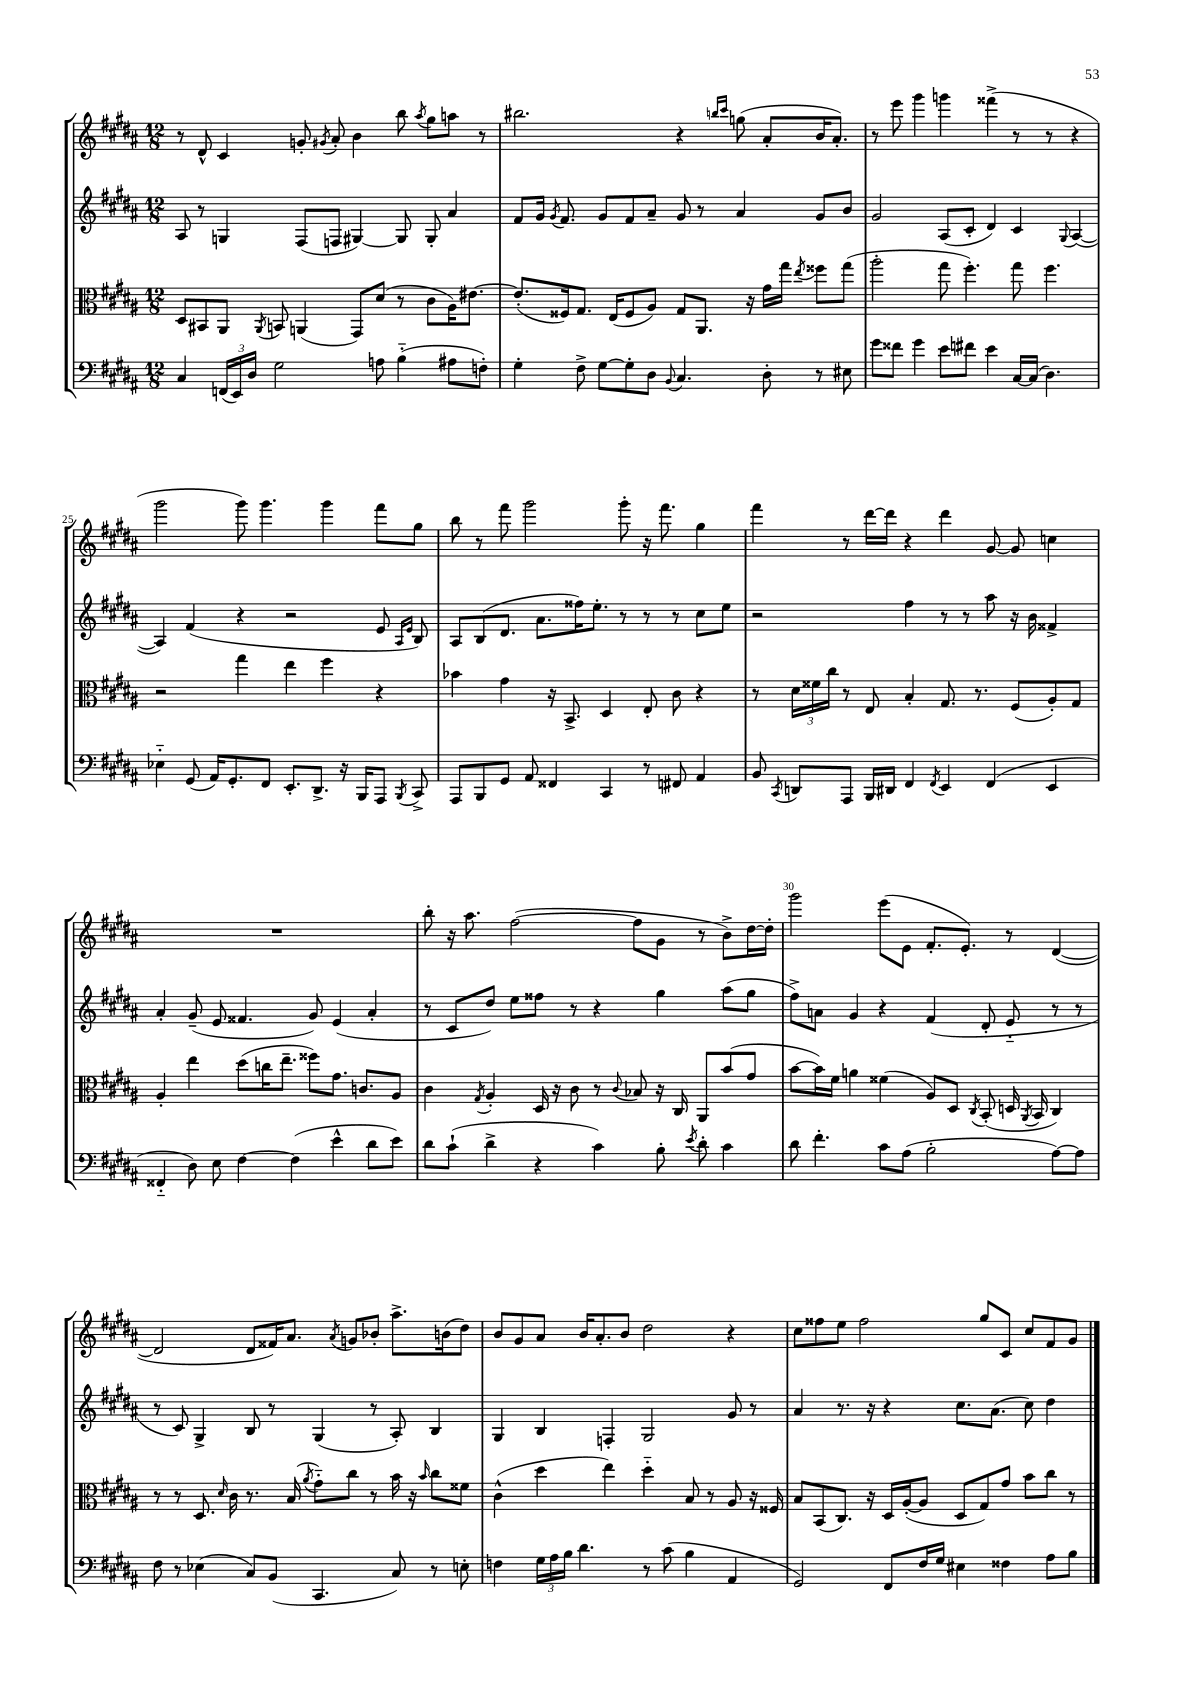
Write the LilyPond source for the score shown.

<<
\new StaffGroup <<
\new Staff = "s0" {
    \clef treble \key b \major \numericTimeSignature \time 12/8
    \autoBeamOff r8 dis'8-^ cis'4 g'8-. \acciaccatura { gis'8 } ais'8-. b'4 b''8 \acciaccatura { ais''8 } gis''8[ a''8] r8 |
    bis''2. r4 \grace { b''16[ cis'''16] } g''8( ais'8[-. b'16 ais'8.]-.) |
    r8 e'''8 gis'''4 g'''4 fisis'''4->( r8 r8 r4 |
    gis'''2 gis'''8) gis'''4. gis'''4 fis'''8[ gis''8] |
    b''8 r8 fis'''8 gis'''2 gis'''8-. r16 fis'''8. gis''4 |
    fis'''4 r8 dis'''16[~ dis'''16] r4 dis'''4 gis'8~ gis'8 c''4 |
    R1. |
    b''8-. r16 ais''8. fis''2~( fis''8[ gis'8] r8 b'8[->) dis''16~ dis''16]-. |
    gis'''2 e'''8[( e'8] fis'8.[-. e'8.]-.) r8 dis'4~( |
    dis'2 dis'8[ fisis'16) ais'8.] \acciaccatura { ais'8 } g'8[ bes'8]-. ais''8.[-> b'16( dis''8]) |
    b'8[ gis'8 ais'8] b'16[ ais'8.-. b'8] dis''2 r4 |
    cis''8[ fisis''8 e''8] fisis''2 gis''8[ cis'8] cis''8[ fis'8 gis'8] \bar "|." |
}
\new Staff = "s1" {
    \clef treble \key b \major \numericTimeSignature \time 12/8
    \autoBeamOff ais8 r8 g4 fis8[( f8] gis4~) gis8 gis8-. ais'4 |
    fis'8[ gis'16] \acciaccatura { gis'8 } fis'8. gis'8[ fis'8 ais'8]-- gis'8 r8 ais'4 gis'8[ b'8] |
    gis'2 ais8[( cis'8]-. dis'4) cis'4 \appoggiatura { gis8 } ais4~( |
    ais4) fis'4( r4 r2 e'8 \grace { ais16[ e'16] } b8) |
    ais8[ b8( dis'8.] ais'8.[ fisis''16) e''8.]-. r8 r8 r8 cis''8[ e''8] |
    r2 fis''4 r8 r8 ais''8 r16 b'16 fisis'4-> |
    ais'4-. gis'8--( e'8 fisis'4. gis'8) e'4( ais'4-. |
    r8 cis'8[ dis''8]) e''8[ fisis''8] r8 r4 gis''4 ais''8[( gis''8] |
    fis''8[->) a'8] gis'4 r4 fis'4( dis'8-. e'8-_ r8 r8 |
    r8 cis'8) gis4-> b8 r8 gis4( r8 ais8-.) b4 |
    gis4 b4 f4-. gis2 gis'8 r8 |
    ais'4 r8. r16 r4 cis''8.[ ais'8.]( cis''8) dis''4 \bar "|." |
}
\new Staff = "s2" {
    \clef alto \key b \major \numericTimeSignature \time 12/8
    \autoBeamOff dis8[ bis,8 ais,8] \acciaccatura { ais,8 } b,8 a,4( gis,8[) dis'8]( r8 cis'8[ ais16) eis'8.]~ |
    eis'8.[-.( fisis16) gis8.] e16[( fisis8 ais8]) gis8[ ais,8.] r16 gis'16[ gis''16] \acciaccatura { e''8 } fisis''8[ gis''8]( |
    ais''2-. gis''8 fis''4.-.) gis''8 fis''4. |
    r2 gis''4 e''4 fis''4 r4 |
    bes'4 gis'4 r16 b,8.-> dis4 e8-. cis'8 r4 |
    r8 \tuplet 3/2 { dis'16[ fisis'16 cis''16] } r8 e8 b4-. gis8. r8. fis8[( ais8-.) gis8] |
    ais4-. e''4 dis''8[( c''16 e''8.]-- fisis''8[) gis'8.] c'8.[ ais8] |
    cis'4 \acciaccatura { gis8 } ais4-. dis16 r16 cis'8 r8 \appoggiatura { cis'8 } bes8 r16 cis16 ais,8[ b'8( gis'8] |
    b'8[~ b'16) fis'16] a'4 fisis'4( ais8[) dis8] \acciaccatura { cis8 } b,8-.( d16 \acciaccatura { ais,8 } b,16 cis4) |
    r8 r8 dis8. \grace { dis'16 } cis'16 r8. b16( \acciaccatura { ais'8 } gis'8[-_) cis''8] r8 b'16 r16 \grace { b'16 } cis''8[ fisis'8] |
    cis'4-^( dis''4 e''4) dis''4-_ b8 r8 ais8 r16 fisis16 |
    b8[ b,8( cis8.]) r16 dis16[ ais16~-.( ais8] dis8[ gis8) gis'8] b'8[ cis''8] r8 \bar "|." |
}
\new Staff = "s3" {
    \clef bass \key b \major \numericTimeSignature \time 12/8
    \autoBeamOff cis4 \tuplet 3/2 { f,16[( e,16) dis16] } gis2 a8 b4-_( ais8[ f8]-.) |
    gis4-. fis8-> gis8[~ gis8-. dis8] \appoggiatura { b,8 } cis4. dis8-. r8 eis8 |
    gis'8[ fisis'8] gis'4 e'8[ fis'8] e'4 cis16[~ cis16]( dis4.) |
    ees4-_ gis,8( ais,16[) gis,8.-. fis,8] e,8.[-. dis,8.]-> r16 b,,16[ ais,,8] \acciaccatura { b,,8 } cis,8-> |
    ais,,8[ b,,8 gis,8] ais,8 fisis,4 cis,4 r8 fis,8 ais,4 |
    b,8 \acciaccatura { cis,8 } d,8[ ais,,8] b,,16[ dis,16] fis,4 \acciaccatura { fis,8 } e,4 fis,4( e,4 |
    fisis,4-_ dis8) e8 fis4~ fis4( e'4-^ dis'8[ e'8]) |
    dis'8[ cis'8]-!( dis'4-> r4 cis'4) b8-. \acciaccatura { e'8 } dis'8-. cis'4 |
    dis'8 fis'4.-. cis'8[ ais8]( b2-. ais8[~) ais8] |
    fis8 r8 ees4( cis8[) b,8]( cis,4. cis8) r8 e8-. |
    f4 \tuplet 3/2 { gis16[ ais16 b16] } dis'4. r8 cis'8( b4 ais,4 |
    gis,2) fis,8[ fis16 gis16] eis4 fisis4 ais8[ b8] \bar "|." |
}
>>
>>
\layout { \context { \Score currentBarNumber = #22 \override BarNumber.break-visibility = ##(#f #t #t) barNumberVisibility = #(every-nth-bar-number-visible 5) } }
